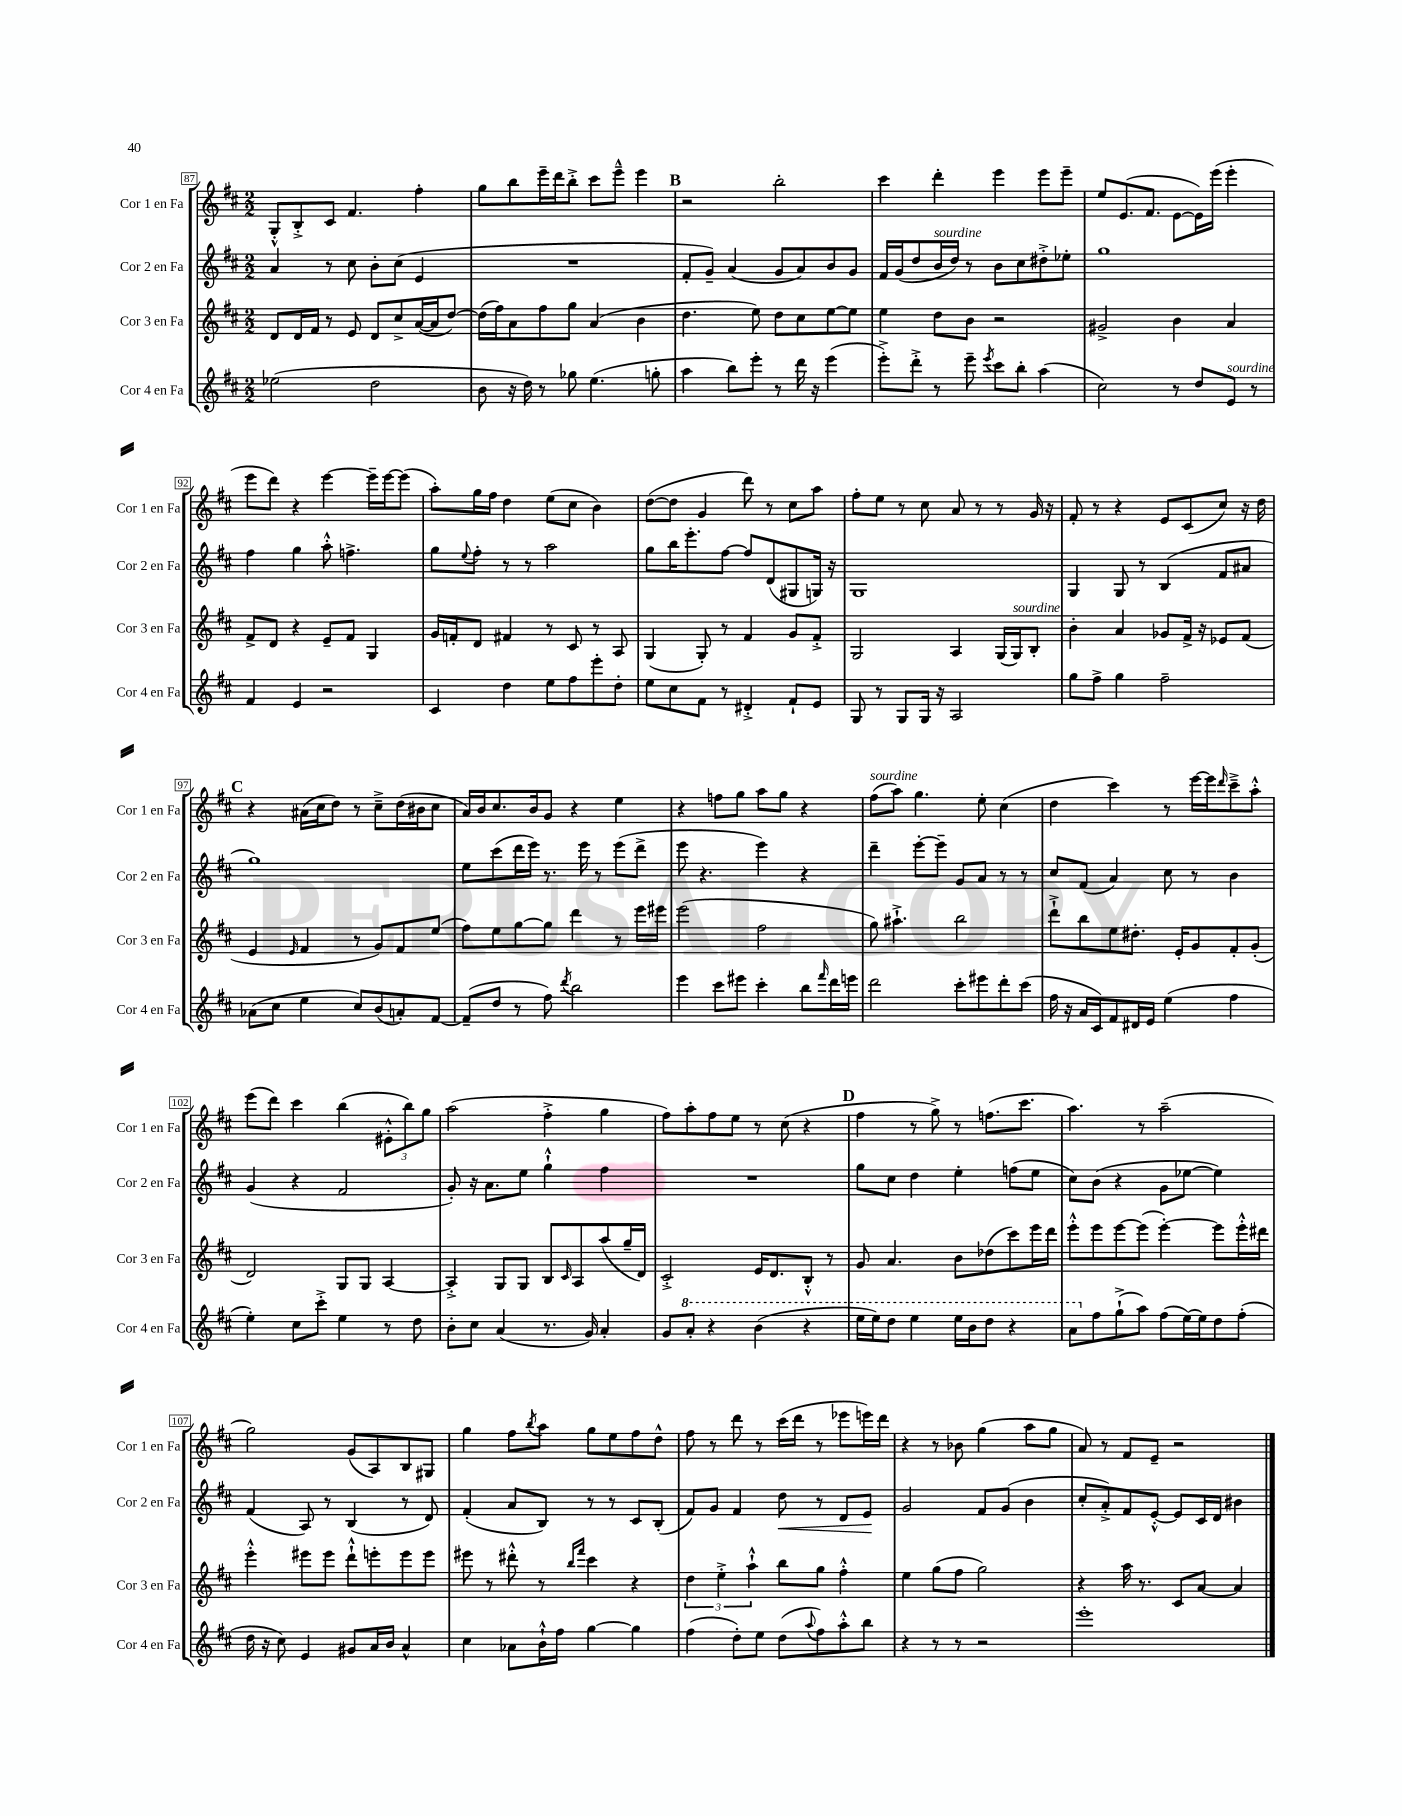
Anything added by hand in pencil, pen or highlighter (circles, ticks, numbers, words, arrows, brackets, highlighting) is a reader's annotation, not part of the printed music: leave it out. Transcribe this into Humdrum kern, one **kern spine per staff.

**kern	**kern	**kern	**kern
*staff4	*staff3	*staff2	*staff1
*clefG2	*clefG2	*clefG2	*clefG2
*k[f#c#]	*k[f#c#]	*k[f#c#]	*k[f#c#]
*M2/2	*M2/2	*M2/2	*M2/2
(2ee-\	8d/L	4a/	8G'^^/L
.	16d/L	.	8B'^/
.	16f#/JJ	.	.
.	8r	8r	8c#/J
.	8e/	8cc#\	4.f#/
2dd\	8d/L	8b'\L	.
.	8cc#^/	(8cc#\J	.
.	([16a/L	4e/	4ff#'\
.	16a/]J	.	.
.	[8dd/J)	.	.
=	=	=	=
8b\	(16dd\]LL	1r	8gg\L
.	16ff#\J)	.	.
16r	8a\	.	8bb\
16dd\)	.	.	.
8r	8ff#\	.	16eee~\L
.	.	.	16ddd\J
8gg-\	8gg\J	.	8bb'^\J
(4.ee\	(4a/	.	8ccc#\L
.	.	.	8eee~^^\J
.	4b\	.	4eee\
8gg'\	.	.	.
=	=	=	=
4aa\	4.dd\	8f#'/L	2r
.	.	8g~/J)	.
8bb\L)	.	(4a/	.
8eee'\J	8ee\)	.	.
8r	8dd\L	8g/L	2bb'\
16ddd\	8cc#\	8a/)	.
16r	.	.	.
(4eee\	[8ee\	8b/	.
.	8ee\]J	8g/J	.
=	=	=	=
8eee'^\L)	4ee\	16f#/LL	4ccc#\
.	.	(16g/J	.
8ddd'^\J	.	8dd/	.
8r	8dd\L	16b/L	4ddd'\
.	.	16dd/JJ)	.
8eee~\	8b\J	8r	.
8qeee/	.	.	.
8ccc#\L	2r	8b\L	4eee\
8bb'\J	.	8cc#\	.
(4aa\	.	8dd#'^\	8eee\L
.	.	8ee-'\J	8eee~\J
=	=	=	=
2cc#\)	2g#^/	1gg	8ee/L
.	.	.	(8.e/
.	.	.	8.f#/J
8r	4b\	.	[8e\L
8dd/L	.	.	16e\]L)
.	.	.	(16eee\JJ
8e/J	4a/	.	4eee'\
8r	.	.	.
=	=	=	=
4f#/	8f#^/L	4ff#\	8eee\L
.	8d/J	.	8ddd\J)
4e/	4r	4gg\	4r
2r	8e~/L	8aa'^^\	[4eee\
.	8f#/J	4.ff^\	.
.	4G/	.	16eee~\]LL
.	.	.	[16eee\J
.	.	.	(8eee\]J
=	=	=	=
4c#/	16g/LL	8gg\L	8aa'\L)
.	16f'/J	.	.
.	.	8qqee/	.
.	8d/J	8ff#'\J	16gg\L
.	.	.	16ff#\JJ
4dd\	4f#/	8r	4dd\
.	.	8r	.
8ee\L	8r	2aa\	(8ee\L
8ff#\	8c#/	.	8cc#\J
8eee'\	8r	.	4b\)
8dd'\J	8A/	.	.
=	=	=	=
8ee\L	(4G/	8gg\L	([8dd\L
8cc#\	.	16bb\K	8dd\]J
.	.	8.eee'\	.
8f#\J	8G'/)	.	4g/
8r	8r	[8ff#\J	.
4d#'^/	4f#/	8ff#/]L	8ddd\)
.	.	(8d/	8r
8f#`/L	8g/L	8G#/	8cc#\L
8e/J	8f#'^/J	16G/Jk)	8aa\J
.	.	16r	.
=	=	=	=
8G/	2G/	1G	8ff#'\L
8r	.	.	8ee\J
8G/L	.	.	8r
16G/Jk	.	.	8cc#\
16r	.	.	.
2A/	4A/	.	8a/
.	.	.	8r
.	(16G/LL	.	8r
.	16G/J)	.	.
.	8B'/J	.	16g/
.	.	.	16r
=	=	=	=
8gg\L	4b'\	4G/	8f#'/
8ff#^\J	.	.	8r
4gg\	4a/	8G/	4r
.	.	8r	.
2ff#~\	8g-/L	(4B/	8e/L
.	16f#^/Jk	.	(8c#/
.	16r	.	.
.	8e-/L	8f#/L	8cc#/J)
.	(8f#/J	8a#/J	16r
.	.	.	16dd\
=	=	=	=
(8a-\L	4e/	1gg)	4r
8cc#\J	.	.	.
.	16qqe/	.	.
4ee\	4f#/	.	(16a#\LL
.	.	.	16cc#\J
.	.	.	8dd\J)
8cc#/L)	8r	.	8r
(8b/	8g/L)	.	8cc#~^\L
8a'/)	8f#/	.	(16dd\L
.	.	.	16b#\J
[8f#/J	(8ee/J	.	8cc#\J
=	=	=	=
(8f#~/]L	8ff#\L)	8ee\L	16a/LL)
.	.	.	16b/J
8dd/J	8ee\	(8ccc#\	8.cc#/
8r	[8gg\	16ddd\L	.
.	.	16eee\JJ)	16b/k
8ff#\)	8gg\]J	8.r	8g/J
8qddd/	.	.	.
2bb\	4ddd\	.	4r
.	.	16eee\	.
.	.	8r	.
.	8r	(8eee\L	4ee\
.	16eee\LL	8ddd^\J	.
.	16eee#\JJ	.	.
=	=	=	=
4eee\	(2eee\	8eee\	4r
.	.	4.r	.
8ccc#\L	.	.	8ff\L
8eee#\J	.	.	8gg\J
4ccc#'\	2ff#\	4eee\)	8aa\L
.	.	.	8gg\J
8bb\L	.	4r	4r
16qqfff#/	.	.	.
16ddd\L	.	.	.
16eee\JJ	.	.	.
=	=	=	=
2ddd\	8gg\)	4ddd~\	(8ff#\L
.	4.aa#`^\	.	8aa\J)
.	.	[8eee'\L	4.gg\
.	.	8eee~\]J	.
8ccc#'\L	2bb\	8g/L	.
8eee#\	.	8a/J	8ee'\
8ddd'\	.	8r	(4cc#\
(8ccc#\J	.	8r	.
=	=	=	=
16ff#\	8ddd`^\L	8cc#/L	4dd\
16r	.	.	.
16a/LL	8bb\	(8f#/J	.
16c#/J)	.	.	.
8f#/	8ee\	4a/)	4ccc#\)
16d#/L	8.dd#'\J	.	.
16e/JJ	.	.	.
(4ee\	.	8cc#\	8r
.	16e'/LK	.	.
.	8g/	8r	[16eee\LL
.	.	.	16eee\]J
.	.	.	16qqddd/
4ff#\	8f#'/	4b\	8ccc#~^\
.	(8g'/J	.	8aa'^^\J
=	=	=	=
4ee'\)	2d/)	(4g/	(8eee\L
.	.	.	8ddd\J)
8cc#\L	.	4r	4ccc#\
8ccc#'^\J	.	.	.
4ee\	8G/L	2f#/	(4bb\
.	8G/J	.	.
8r	[4A/	.	12e#'^^\L
.	.	.	12bb\)
8dd\	.	.	.
.	.	.	12gg\J
=	=	=	=
8b'\L	4A'^/]	8g'/)	(2aa\
8cc#\J	.	16r	.
.	.	8.a\L	.
(4a/	8G/L	.	.
.	8G/J	8ee\J	.
8.r	8B/L	4gg`^^\	4ff#'^\
.	16qqc#/	.	.
.	8A/	.	.
16g/)	.	.	.
4a'/	(8aa/	4ff#\	4gg\
.	16gg~/L	.	.
.	16d/JJ)	.	.
=	=	=	=
8g/L	2c#'^/	1r	8ff#\L)
8aa'/J	.	.	8aa'\
4r	.	.	8ff#\
.	.	.	8ee\J
(4bb\	16e/LK	.	8r
.	8.d/	.	.
.	.	.	(8cc#\
4r	8B'^^/J	.	4r
.	8r	.	.
=	=	=	=
16eee\LL	8g/	8gg\L	4ff#\
16eee\J)	.	.	.
8ddd\J	4.a/	8cc#\J	.
4eee\	.	4dd\	8r
.	.	.	8gg^\)
16eee\LL	8b\L	4ee'\	8r
16bb\J	.	.	.
8ddd\J	(8dd-\	.	(8.ff\L
4r	8ccc#\)	(8ff\L	.
.	.	.	8.ccc#\J
.	16eee\L	8ee\J	.
.	16ddd\JJ	.	.
=	=	=	=
8aa\L	8eee'^^\L	8cc#\L)	4.aa\)
8ff#\	8eee\	(8b\J	.
(8gg`^\	[8eee\	4r	.
8aa\J)	(8eee\]J	.	8r
(8ff#\L	[4eee'\)	8g\L	(2aa~\
[16ee\L)	.	[8ee-\J	.
16ee\]J	.	.	.
8dd\	8eee\]L	4ee-\])	.
(8ff#'\J	16eee'^^\L	.	.
.	16ddd#\JJ	.	.
=	=	=	=
16dd\	4eee'^^\	(4f#/	2gg\)
16r	.	.	.
8cc#\)	.	.	.
4e/	8eee#\L	8A/)	.
.	8eee#\J	8r	.
8g#/L	8ddd`^^\L	(4B/	(8g/L
16a/L	8eee'\	.	8A/)
16b/JJ	.	.	.
4a^^/	8eee\	8r	8B/
.	8eee\J	8d/)	8G#/J
=	=	=	=
4cc#\	8eee#\	(4f#'/	4gg\
.	8r	.	.
8a-\L	8ddd#'^^\	8a/L	8ff#\L
.	.	.	8qbb/
16b`^^\L	8r	8B/J)	8aa\J
16ff#\JJ	.	.	.
.	16qqbb/LL	.	.
.	16qqfff#/JJ	.	.
[4gg\	4ccc#\	8r	8gg\L
.	.	8r	8ee\
4gg\]	4r	8c#/L	8ff#\
.	.	(8B'/J	8dd^^\J
=	=	=	=
(4ff#\	6dd\	8f#/L)	8ff#\
.	.	8g/J	8r
.	6ee'^\	.	.
8dd'\L)	.	4f#/	8ddd\
.	6aa`^^\	.	.
8ee\J	.	.	8r
(8dd\L	8bb\L	8dd\	(16ccc#\LL
.	.	.	16ddd\JJ
8qqaa/	.	.	.
8ff#\)	8gg\J	8r	8r
8aa'^^\	4ff#'^^\	8d/L	8eee-\L
8bb\J	.	8e/J	16eee\L)
.	.	.	16ddd\JJ
=	=	=	=
4r	4ee\	2g/	4r
8r	(8gg\L	.	8r
8r	8ff#\J	.	8b-\
2r	2gg\)	8f#/L	(4gg\
.	.	(8g/J	.
.	.	4b\	8aa\L
.	.	.	8gg\J
=	=	=	=
1eee'	4r	8cc#'/L	8a/)
.	.	8a'^/)	8r
.	16aa\	8f#/	8f#/L
.	8.r	.	.
.	.	[8e'^^/J	8e~/J
.	8c#/L	8e/]L	2r
.	[8a/J	16c#/L	.
.	.	16d/JJ	.
.	4a/]	4b#\	.
==	==	==	==
*-	*-	*-	*-
